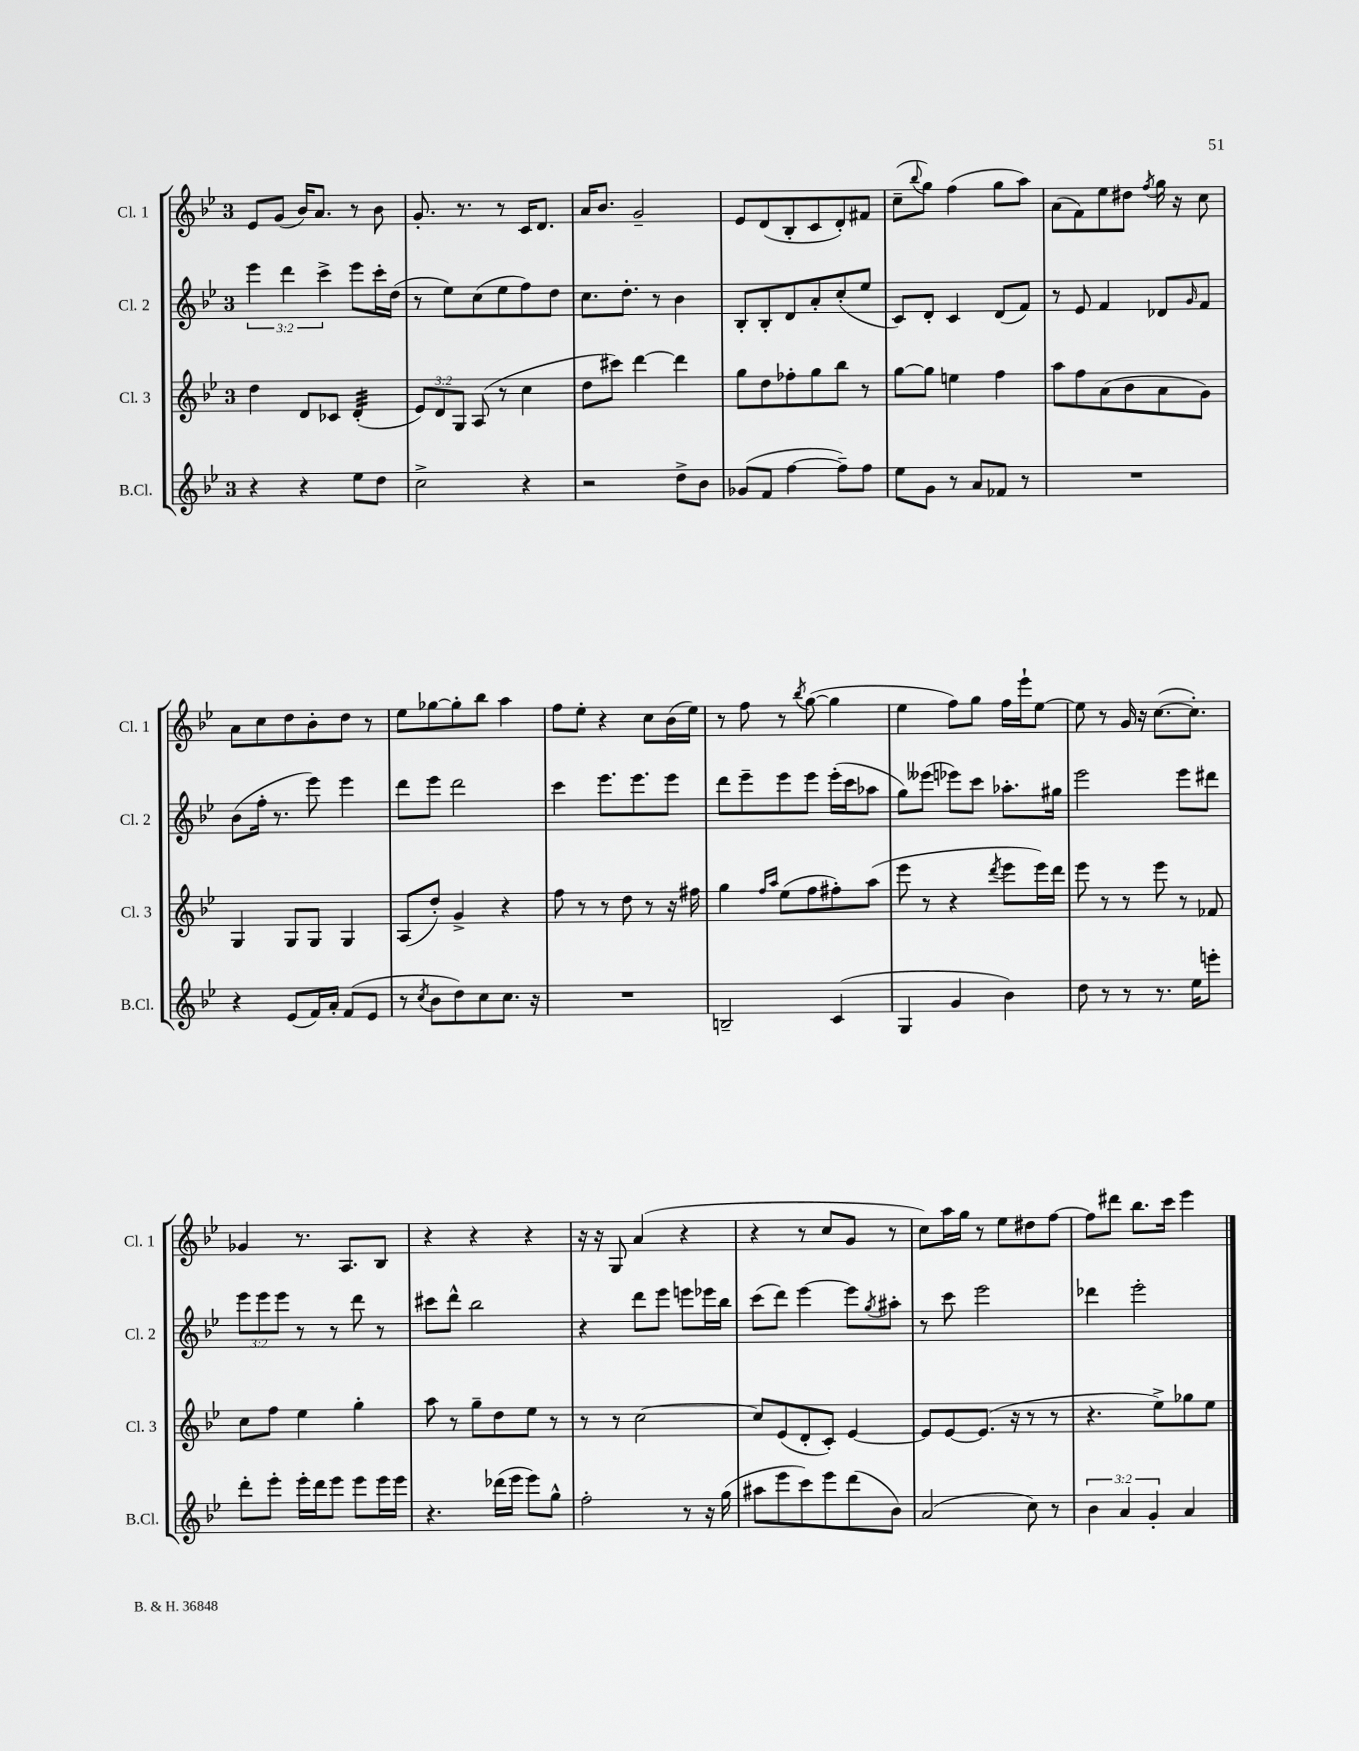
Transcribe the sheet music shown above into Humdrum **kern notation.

**kern	**kern	**kern	**kern
*staff4	*staff3	*staff2	*staff1
*clefG2	*clefG2	*clefG2	*clefG2
*k[b-e-]	*k[b-e-]	*k[b-e-]	*k[b-e-]
*M3/4	*M3/4	*M3/4	*M3/4
4r	4dd	6eee-	8e-
.	.	.	(8g
.	.	6ddd	.
4r	8d	.	16b-)
.	.	.	8.a
.	.	6ccc^	.
.	8c-	.	.
8ee-	(4d'	8eee-	8r
8dd	.	16ccc'	8b-
.	.	(16dd	.
=	=	=	=
2cc^	12e-)	8r	8.g'
.	12d	.	.
.	.	8ee-)	.
.	12G	.	.
.	.	.	8.r
.	(8A	(8cc	.
.	8r	8ee-	8r
4r	4cc	8ff)	16c
.	.	.	8.d
.	.	8dd	.
=	=	=	=
2r	8dd	8.cc	16a
.	.	.	8.b-
.	8ccc#)	.	.
.	.	8.dd'	.
.	[4ddd	.	2g~
.	.	8r	.
8dd^	4ddd]	4b-	.
8b-	.	.	.
=	=	=	=
(8g-	8gg	8B-'	8e-
8f	8dd	8B-'	(8d
[4ff	8ff-'	8d	8B-'
.	8gg	8a'	8c
8ff~])	8bb-	(8cc'	8d')
8ff	8r	8ee-	8f#
=	=	=	=
8ee-	[8gg	8c)	(8cc~
.	.	.	8qqbb-
8g	8gg]	8d'	8gg)
8r	4ee	4c	(4ff
8a	.	.	.
8f-	4ff	(8d	8gg
8r	.	8f)	8aa)
=	=	=	=
2.r	8aa	8r	(8a
.	8ff	8e-	8f)
.	(8a	4f	8ee-
.	8b-	.	8dd#
.	.	.	8qff
.	8a	8d-	16gg
.	.	.	16r
.	.	16qqg	.
.	8g)	8f	8cc
=	=	=	=
4r	4G	(8b-	8a
.	.	16ff'	8cc
.	.	8.r	.
(8e-	8G	.	8dd
16f)	8G	8eee-)	8b-'
16a'	.	.	.
(8f	4G	4eee-	8dd
8e-	.	.	8r
=	=	=	=
8r	(8A	8ddd	8ee-
8qcc	.	.	.
8b-	8dd')	8eee-	[8gg-
8dd)	4g^	2ddd	8gg-']
8cc	.	.	8bb-
8.cc	4r	.	4aa
16r	.	.	.
=	=	=	=
2.r	8ff	4ccc	8ff
.	8r	.	8ee-'
.	8r	8.eee-	4r
.	8dd	.	.
.	.	8.eee-	.
.	8r	.	8cc
.	16r	8eee-	(16b-
.	16ff#	.	16ee-)
=	=	=	=
2B~	4gg	8ddd	8r
.	.	8eee-~	8ff
.	16qqff	.	.
.	16qqaa	.	.
.	(8ee-	8eee-	8r
.	.	.	8qbb-
.	8ff	8eee-	([8gg
(4c	8ff#')	(16eee-'	4gg]
.	.	16ccc	.
.	(8aa	8aa-	.
=	=	=	=
4G	8eee-	8gg)	4ee-
.	8r	(8eee--	.
4g	4r	8eee-)	8ff)
.	.	8ccc	8gg
.	8qddd	.	.
4b-)	8eee-	8.aa-'	16ff
.	.	.	16eee-`
.	16eee-)	.	[8ee-
.	16ddd	16gg#	.
=	=	=	=
8dd	8eee-	2eee-	8ee-]
8r	8r	.	8r
8r	8r	.	16g
.	.	.	16r
8.r	8eee-	.	([8.cc
.	8r	8eee-	.
16ee-	.	.	8.cc'])
8eee'	8f-	8ddd#	.
=	=	=	=
8ddd'	8cc	12eee-	4g-
.	.	12eee-	.
8eee-'	8ff	.	.
.	.	12eee-	.
16eee-'	4ee-	8r	8.r
16ddd	.	.	.
8eee-	.	8r	.
.	.	.	8.A
8eee-	4gg'	8ddd	.
16eee-	.	8r	8B-
16eee-	.	.	.
=	=	=	=
4.r	8aa	8ccc#	4r
.	8r	8ddd^^	.
.	8gg~	2bb-	4r
(16ddd-	8dd	.	.
16eee-	.	.	.
8eee-)	8ee-	.	4r
8gg^^	8r	.	.
=	=	=	=
2ff'	8r	4r	16r
.	.	.	16r
.	8r	.	8G
.	[2cc	8ddd	(4a
.	.	8eee-	.
8r	.	8eee	4r
16r	.	16eee-	.
(16gg	.	16bb-	.
=	=	=	=
8aa#	8cc]	(8ccc	4r
8eee-	(8e-	8ddd)	.
8ccc)	8d'	[4eee-	8r
8eee-	8c')	.	8cc
(8ddd	[4e-	8eee-]	8g
.	.	8qgg	.
8b-)	.	8aa#'	8r
=	=	=	=
(2a	8e-]	8r	8cc)
.	[8e-	8ccc	16aa
.	.	.	16gg
.	(8.e-]	2eee-	8r
.	.	.	8ee-
.	16r	.	.
8cc)	8r	.	8dd#
8r	8r	.	[8ff
=	=	=	=
6b-	4.r	4ddd-	8ff]
.	.	.	8ddd#
6a	.	.	.
.	.	2eee-'	8.bb-
6g'	.	.	.
.	8ee-^)	.	.
.	.	.	16ccc
4a	8gg-	.	4eee-
.	8ee-	.	.
==	==	==	==
*-	*-	*-	*-
